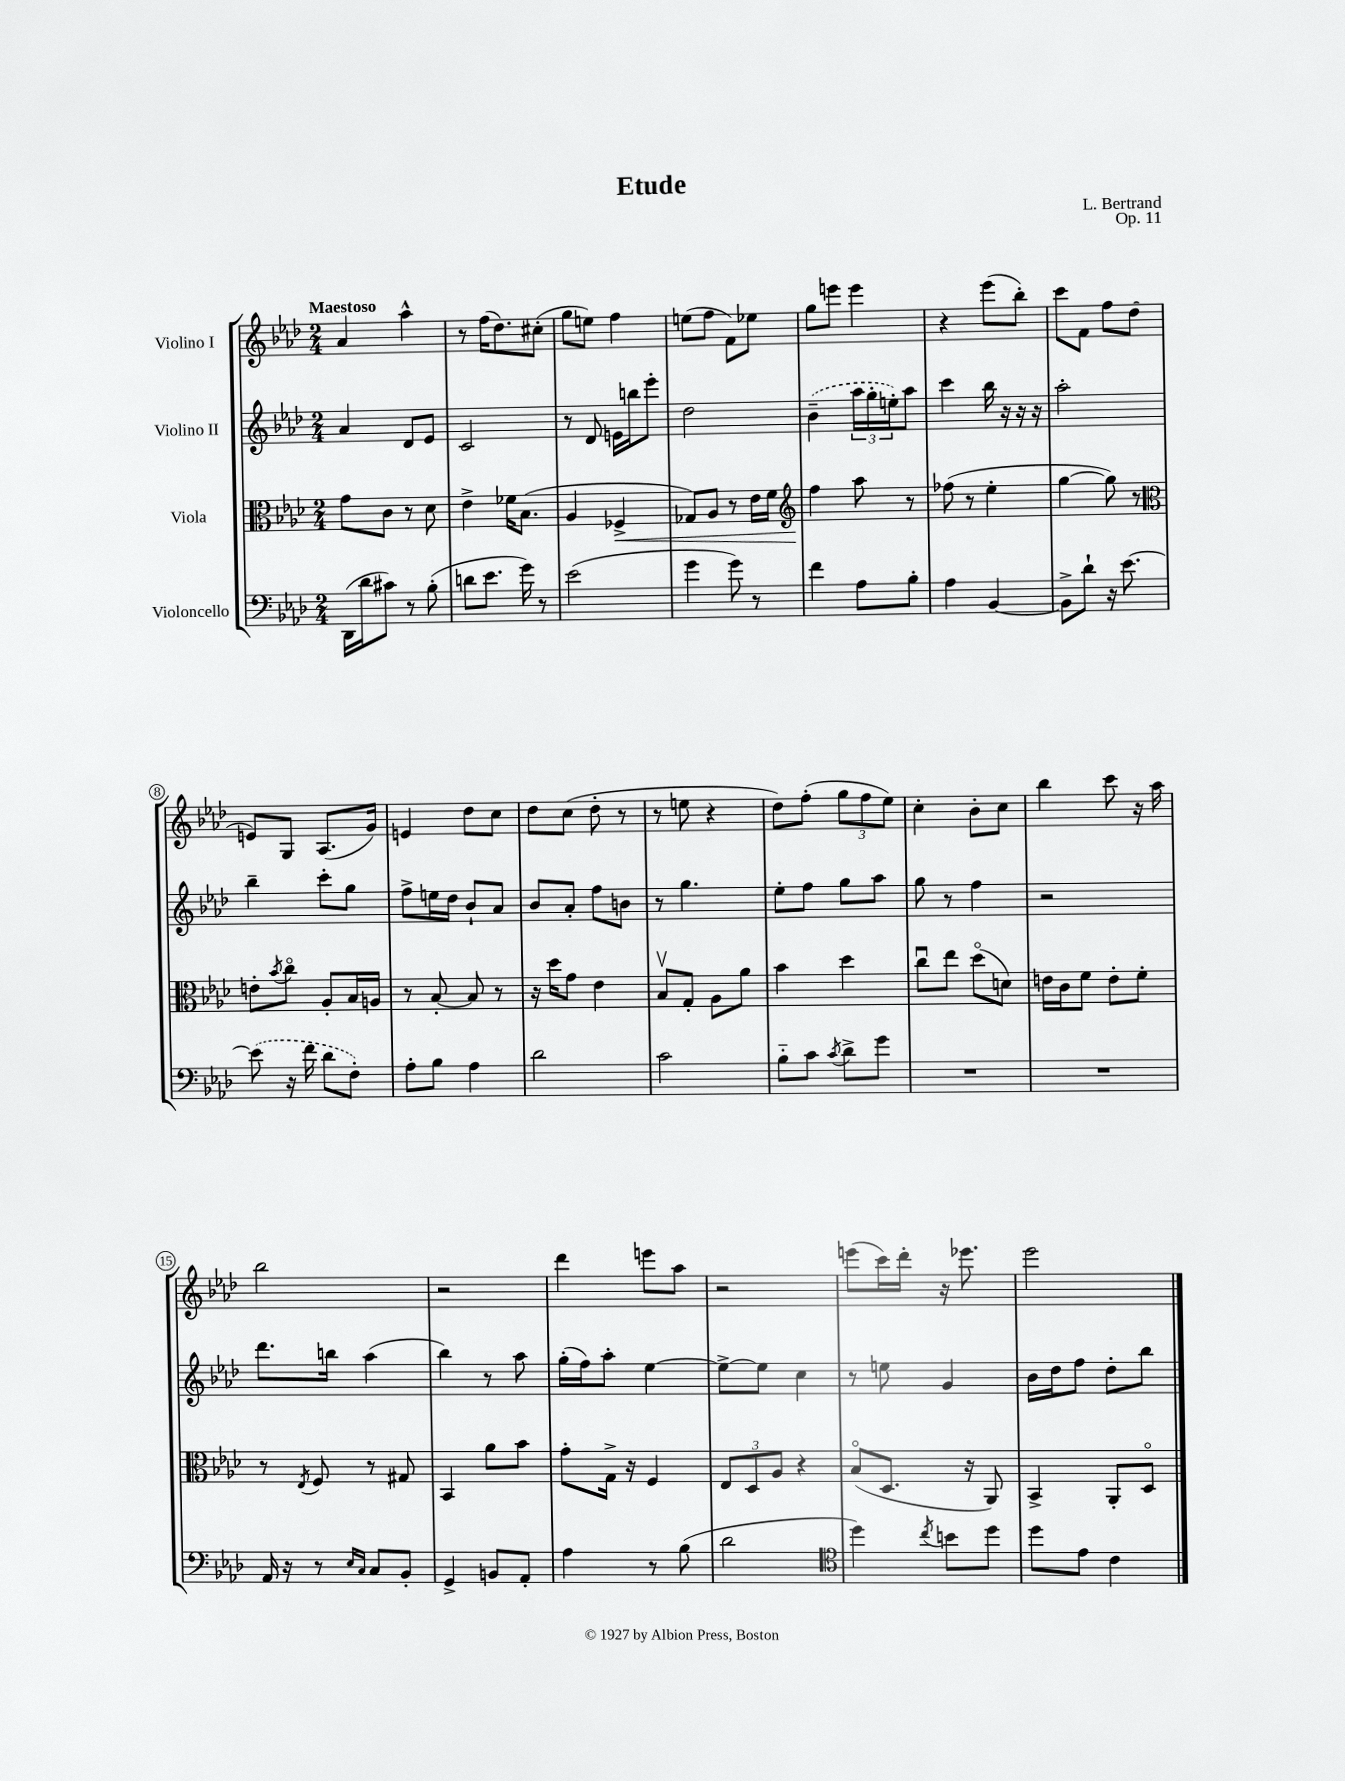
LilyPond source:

\header { title = "Etude" composer = "L. Bertrand" opus = "Op. 11" }
<<
\new StaffGroup <<
\new Staff = "s0" \with { instrumentName = "Violino I" } {
    \clef treble \key aes \major \numericTimeSignature \time 2/4 \tempo "Maestoso"
    aes'4 aes''4-^ |
    r8 f''16( des''8.) cis''8-.( |
    g''8 e''8) f''4 |
    e''8( f''8 f'8) ees''8 |
    g''8 e'''8 e'''4 |
    r4 ees'''8( bes''8-.) |
    c'''8 f'8 f''8 des''8( |
    e'8) g8 aes8.( g'16) |
    e'4 des''8 c''8 |
    des''8 c''8( des''8-. r8 |
    r8 e''8 r4 |
    des''8) f''8-.( \tuplet 3/2 { g''8 f''8 ees''8) } |
    c''4-. bes'8-. c''8 |
    bes''4 c'''8 r16 aes''16 |
    bes''2 |
    r2 |
    des'''4 e'''8 aes''8 |
    r2 |
    e'''8( c'''16) des'''16-. r16 ees'''8. |
    ees'''2 \bar "|." |
}
\new Staff = "s1" \with { instrumentName = "Violino II" } {
    \clef treble \key aes \major \numericTimeSignature \time 2/4
    aes'4 des'8 ees'8 |
    c'2 |
    r8 des'8 e'16 b''16 ees'''8-. |
    des''2 |
    \once \slurDashed bes'4--( \tuplet 3/2 { aes''16 g''16-. e''16-.) } aes''8 |
    c'''4 bes''16 r16 r16 r16 |
    aes''2-. |
    bes''4-- c'''8-. g''8 |
    f''8-> e''16 des''16 bes'8-! aes'8 |
    bes'8 aes'8-. f''8 b'8 |
    r8 g''4. |
    ees''8-. f''8 g''8 aes''8 |
    g''8 r8 f''4 |
    r2 |
    des'''8. b''16 aes''4( |
    bes''4) r8 aes''8 |
    g''16-.( f''16) aes''8-. ees''4~ |
    ees''8~-> ees''8 c''4 |
    r8 e''8 g'4 |
    bes'16 des''16 f''8 des''8-. bes''8 \bar "|." |
}
\new Staff = "s2" \with { instrumentName = "Viola" } {
    \clef alto \key aes \major \numericTimeSignature \time 2/4
    g'8 c'8 r8 des'8 |
    ees'4-> fes'16 bes8.( |
    aes4 fes4->\< |
    ges8) aes8 r8 ees'16 f'16 |
    \clef treble f''4\! aes''8 r8 |
    fes''8( r8 ees''4-. |
    g''4~ g''8) r8 |
    \clef alto e'8-. \acciaccatura { bes'8 } c''8\flageolet aes8-. bes16 a16 |
    r8 bes8~-. bes8 r8 |
    r16 des''16 g'8 ees'4 |
    bes8\upbow g8-. aes8 aes'8 |
    bes'4 des''4 |
    c''8\downbow ees''8 des''8\flageolet( d'8) |
    e'16 c'16 f'8 e'8-. f'8-. |
    r8 \acciaccatura { ees8 } f8 r8 gis8 |
    bes,4 aes'8 bes'8 |
    g'8-. g16-> r16 f4 |
    \tuplet 3/2 { ees8 des8 aes8 } r4 |
    bes8\flageolet( des8. r16 aes,8) |
    bes,4-> aes,8-. des8\flageolet \bar "|." |
}
\new Staff = "s3" \with { instrumentName = "Violoncello" } {
    \clef bass \key aes \major \numericTimeSignature \time 2/4
    des,16( des'16 cis'8) r8 bes8-.( |
    d'8 ees'8. g'16) r8 |
    ees'2( |
    g'4 g'8) r8 |
    f'4 aes8 bes8-. |
    aes4 bes,4~ |
    bes,8-> des'8-! r16 ees'8.~ |
    \once \slurDashed ees'8( r16 f'16 des'8 f8-.) |
    aes8-. bes8 aes4 |
    des'2 |
    c'2 |
    bes8-_ c'8 \acciaccatura { c'8 } des'8-> g'8 |
    R2 |
    R2 |
    aes,16 r16 r8 \grace { ees16 c16 } c8 bes,8-. |
    g,4-> b,8 aes,8-. |
    aes4 r8 bes8( |
    des'2 |
    \clef tenor des''4) \acciaccatura { c''8 } b'8 des''8 |
    des''8 ees'8 c'4 \bar "|." |
}
>>
>>
\layout { \context { \Score \override BarNumber.stencil = #(make-stencil-circler 0.1 0.3 ly:text-interface::print) } }
